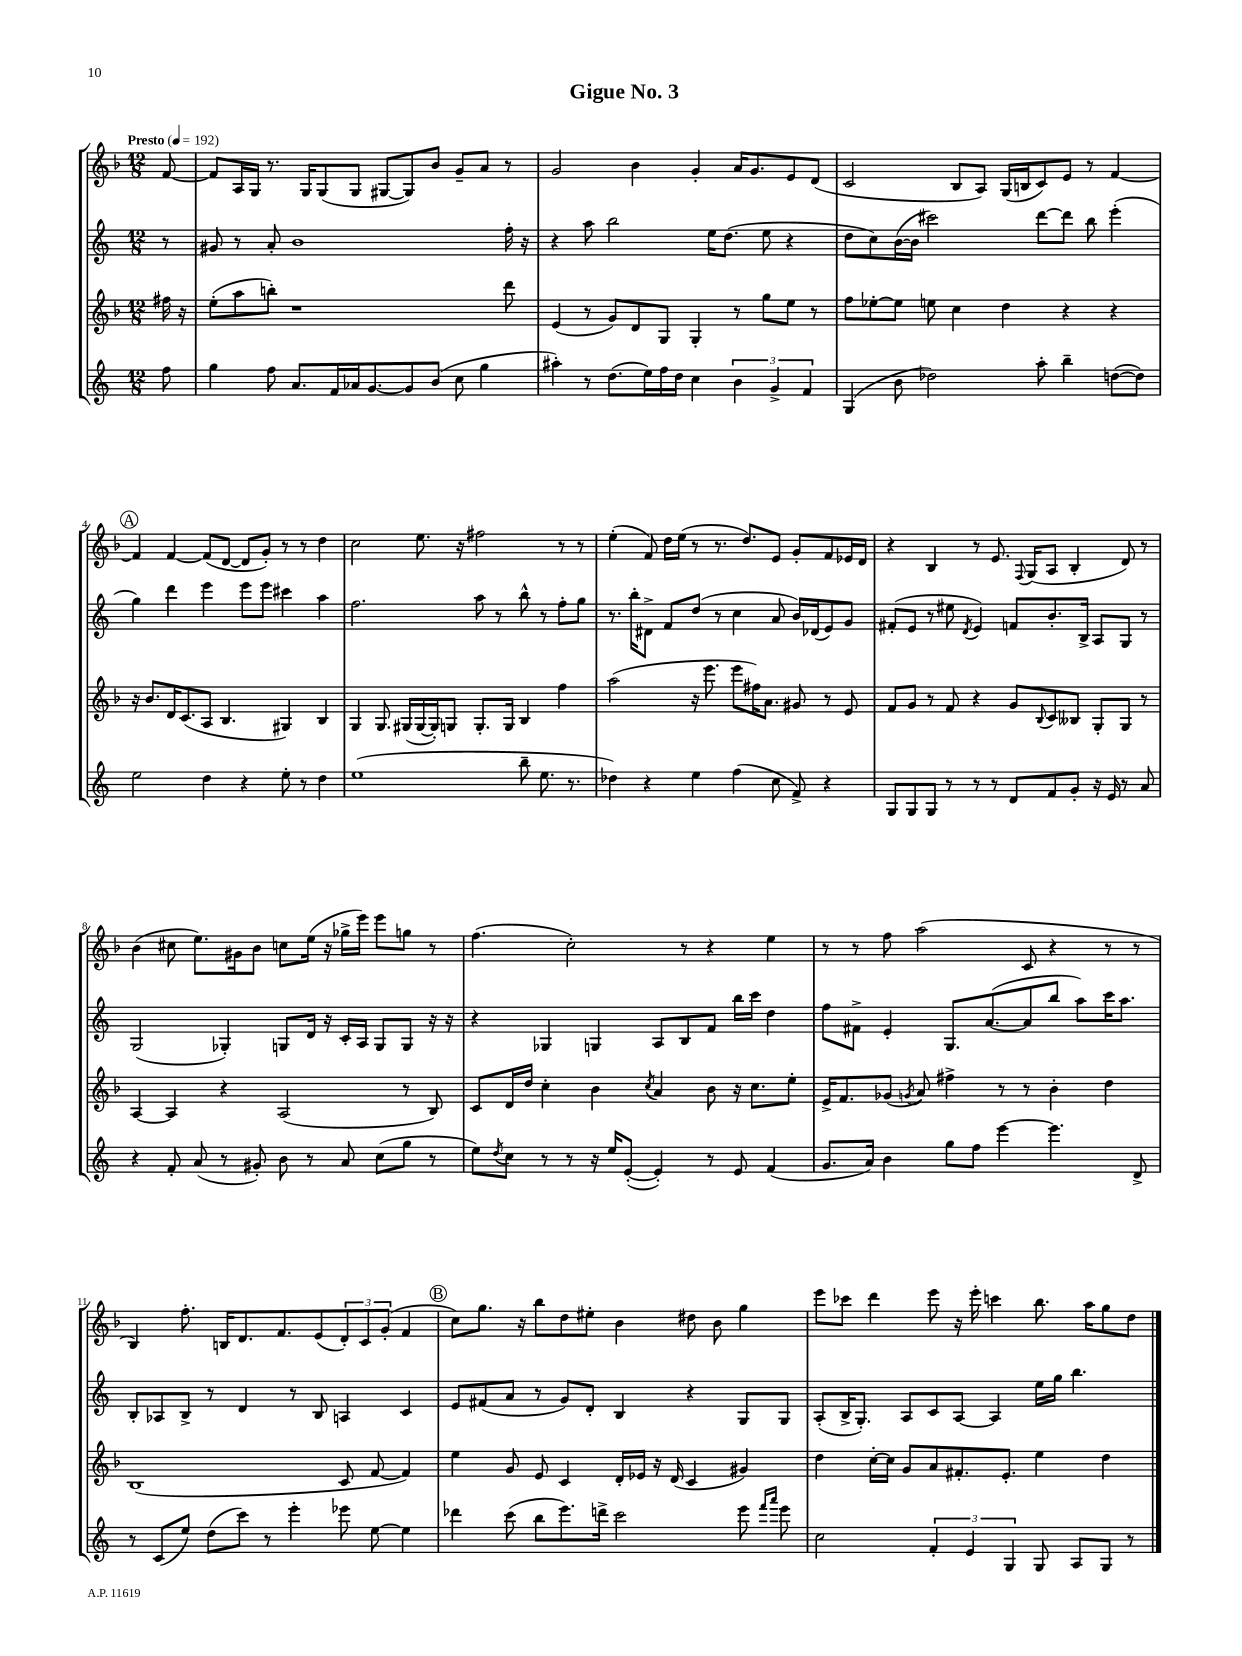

**kern	**kern	**kern	**kern
*part4	*part3	*part2	*part1
*staff4	*staff3	*staff2	*staff1
*clefG2	*clefG2	*clefG2	*clefG2
*k[]	*k[b-]	*k[]	*k[b-]
*M12/8	*M12/8	*M12/8	*M12/8
*MM192	*MM192	*MM192	*MM192
=	=	=	=
!	!	!	!LO:TX:a:B:t=Presto
8ff\	16ff#X\	8r	[8f/
.	16r	.	.
=1	=1	=1	=1
4gg\	(8ee'\L	8g#X/	8f/L]
.	8aa\	8r	16A/L
.	.	.	16G/JJ
8ff\	8bbn'\J)	8a'/	8.r
8.a/L	1r	1b	.
.	.	.	16G/KL
.	.	.	(8G/
16f/L	.	.	.
16a-X/J	.	.	8G/J
[8.g/	.	.	.
.	.	.	[8G#X/L
8g/]	.	.	8G#/])
(8b/J	.	.	8b-/J
8cc\	.	.	8g~/L
4gg\	.	.	8a/J
.	8ddd\	16ff'\	8r
.	.	16r	.
=2	=2	=2	=2
4aa#X'\)	(4e/	4r	2g/
8r	8r	8aa\	.
(8.dd\L	8g/L)	2bb\	.
.	8d/	.	4b-\
16ee\L)	.	.	.
16ff\	8G/J	.	.
16dd\JJ	.	.	.
4cc\	4G'/	.	4g'/
.	.	16ee\KL	.
.	.	(8.dd\J	.
6b\	8r	.	16a/KL
.	.	.	8.g/
.	8gg\L	8ee\	.
6g^/	.	.	.
.	8ee\J	4r	8e/
6f/	.	.	.
.	8r	.	(8d/J
=3	=3	=3	=3
(4G/	8ff\L	8dd\L	2c/
.	[8ee-X'\	8cc\)	.
8b\	8ee-\J]	([16b\L	.
.	.	16b\JJ]	.
2dd-X\)	8een\	2ccc#X\)	.
.	4cc\	.	8B-/L
.	.	.	8A/J)
.	4dd\	.	(16G/LL
.	.	.	16Bn/J
8aa'\	.	[8ddd\L	8c/)
4bb~\	4r	8ddd\J]	8e/J
.	.	8bb\	8r
([8ddn\L	4r	(4eee'\	[4f/
8dd\J])	.	.	.
!!LO:LB:g=z
!!LO:REH:place=s1:t=A
=4	=4	=4	=4
2ee\	16r	4gg\)	4f/]
.	8.b-/L	.	.
.	16d/K	4ddd\	[4f/
.	(8.c/	.	.
4dd\	8A/J	4eee\	(8f/L]
.	4.B-/	.	[8d/J
4r	.	8eee\L	8d/L]
.	.	8eee\J	8g'/J)
8ee'\	4G#X/)	4ccc#X\	8r
8r	.	.	8r
4dd\	4B-/	4aa\	4dd\
=5	=5	=5	=5
(1ee	4G/	2.ff\	2cc\
.	8.G/	.	.
.	(16G#X/LL	.	.
.	[16G#/	.	8.ee\
.	16G#'/J])	.	.
.	8Gn/J	.	.
.	.	.	16r
.	8.G'/L	8aa\	2ff#X\
.	.	8r	.
.	16G/Jk	.	.
8bb~\	4B-/	8bb^^\	.
8.ee\	.	8r	.
.	4ff\	8ff'\L	8r
8.r	.	.	.
.	.	8gg\J	8r
=6	=6	=6	=6
4dd-X\)	(2aa\	8.r	(4ee'\
.	.	16bb'\KL	.
4r	.	8d#X^\J	8f/)
.	.	8f/L	16dd\LL
.	.	.	(16ee\JJ
4ee\	16r	(8dd/J	8r
.	8.eee\	.	.
.	.	8r	8.r
(4ff\	8eee\L	4cc\	.
.	.	.	8.dd/L)
.	16ff#X\K)	.	.
.	8.a\J	.	.
8cc\	.	8a/	8e/J
8f^/)	8g#X/	16b/LL)	8g'/L
.	.	(16d-X/J	.
4r	8r	8e/)	8f/
.	8e/	8g/J	16e-X/L
.	.	.	16d/JJ
=7	=7	=7	=7
8G/L	8f/L	(8f#X'/L	4r
8G/	8g/J	8e/J	.
8G/J	8r	8r	4B-/
8r	8f/	8ee#X\	.
.	.	8qd/	.
8r	4r	4e/)	8r
8r	.	.	8.e/
8d/L	8g/L	8fn/L	.
.	.	.	8qqF/
.	.	.	(16G/KL
.	8qqB-/	.	.
8f/	8c/	8.b'/	8A/J
8g'/J	8B--X/J	.	4B-'/
.	.	16B^/Jk	.
16r	8G'/L	8A/L	.
16e/	.	.	.
8r	8G/J	8G/J	8d/)
8a/	8r	8r	8r
!!LO:LB:g=z
=8	=8	=8	=8
4r	[4A/	(2G/	(4b-\
8f'/	4A/]	.	8cc#X\
(8a/	.	.	8.ee\L)
8r	4r	4G-X'/)	.
.	.	.	16g#X\k
8g#X'/)	.	.	8b-\J
8b\	(2A/	8Gn/L	8ccn\L
8r	.	16d/Jk	(16ee\Jk
.	.	16r	16r
8a/	.	16c'/LL	16gg-X^\LL
.	.	16A/JJ	16eee\JJ)
(8cc\L	.	8G/L	8eee\L
8gg\J	8r	8G/J	8ggn\J
8r	8B-/)	16r	8r
.	.	16r	.
=9	=9	=9	=9
8ee\L)	8c/L	4r	(4.ff\
8qdd/	.	.	.
8cc\J	16d/L	.	.
.	16dd/JJ	.	.
8r	4cc'\	4G-X/	.
8r	.	.	2cc'\)
16r	4b-\	4Gn/	.
16ee/KL	.	.	.
([8e'/J	.	.	.
.	8qcc/	.	.
4e'/])	4a/	8A/L	.
.	.	8B/	8r
8r	8b-\	8f/J	4r
8e/	16r	16bb\LL	.
.	8.cc\L	16ccc\JJ	.
(4f/	.	4dd\	4ee\
.	8ee'\J	.	.
=10	=10	=10	=10
8.g/L	16e^/KL	8ff\L	8r
.	8.f/	.	.
.	.	8f#X^\J	8r
16a/Jk)	.	.	.
4b\	(8g-X/J	4e'/	8ff\
.	8qgn/	.	.
.	8a/)	.	(2aa\
8gg\L	4ff#X^\	8.G/L	.
8ff\J	.	.	.
.	.	([8.a/	.
[4eee\	8r	.	.
.	8r	8a/]	8c/
4.eee\]	4b-'\	8bb/J	4r
.	.	8aa\L)	.
.	4dd\	16ccc\K	8r
.	.	8.aa\J	.
8d^/	.	.	8r
!!LO:LB:g=z
=11	=11	=11	=11
8r	(1B-	8B'/L	4B-/)
(8c/L	.	8A-X/	.
8ee/J)	.	8B^/J	8.ff'\
(8dd\L	.	8r	.
.	.	.	16Bn/KL
8ccc\J)	.	4d/	8.d/
8r	.	.	.
.	.	.	8.f/
4eee'\	.	8r	.
.	.	8B/	(8e/
8eee-X\	8c/	4An/	12d'/)
.	.	.	12c/
[8ee\	[8f/	.	.
.	.	.	(12g'/J
4ee\]	4f/])	4c/	4f/
!!LO:REH:place=s1:t=B
=12	=12	=12	=12
4ddd-X\	4ee\	8e/L	8cc\L)
.	.	(8f#X/	8.gg\J
(8ccc\	8g/	8a/J	.
.	.	.	16r
8bb\L	8e/	8r	8bb-\L
8.eee\)	4c/	8g/L)	8dd\
.	.	8d'/J	8ee#X'\J
16dddn^\Jk	.	.	.
2ccc\	16d'/LL	4B/	4b-\
.	16e-X/JJ	.	.
.	16r	.	.
.	(16d/	.	.
.	4c/	4r	8dd#X\
.	.	.	8b-\
8eee\	4g#X/)	8G/L	4gg\
16qqfff/LL	.	.	.
16qqaaa/JJ	.	.	.
8eee\	.	8G/J	.
=13	=13	=13	=13
2cc\	4dd\	(8A'/L	8eee\L
.	.	16B^/K	8ccc-X\J
.	.	8.G'/J)	.
.	[16cc'\LL	.	4ddd\
.	16cc\JJ]	.	.
.	8g/L	8A/L	.
6f'/	8a/	8c/	8eee\
.	8.f#X'/	[8A/J	16r
6e/	.	.	.
.	.	.	16eee'\
.	.	4A/]	4cccn\
.	8.e'/J	.	.
6G/	.	.	.
8G/	4ee\	16ee\LL	8.bb-\
.	.	16gg\JJ	.
8A/L	.	4.bb\	.
.	.	.	16aa\KL
8G/J	4dd\	.	8gg\
8r	.	.	8dd\J
==	==	==	==
*-	*-	*-	*-
